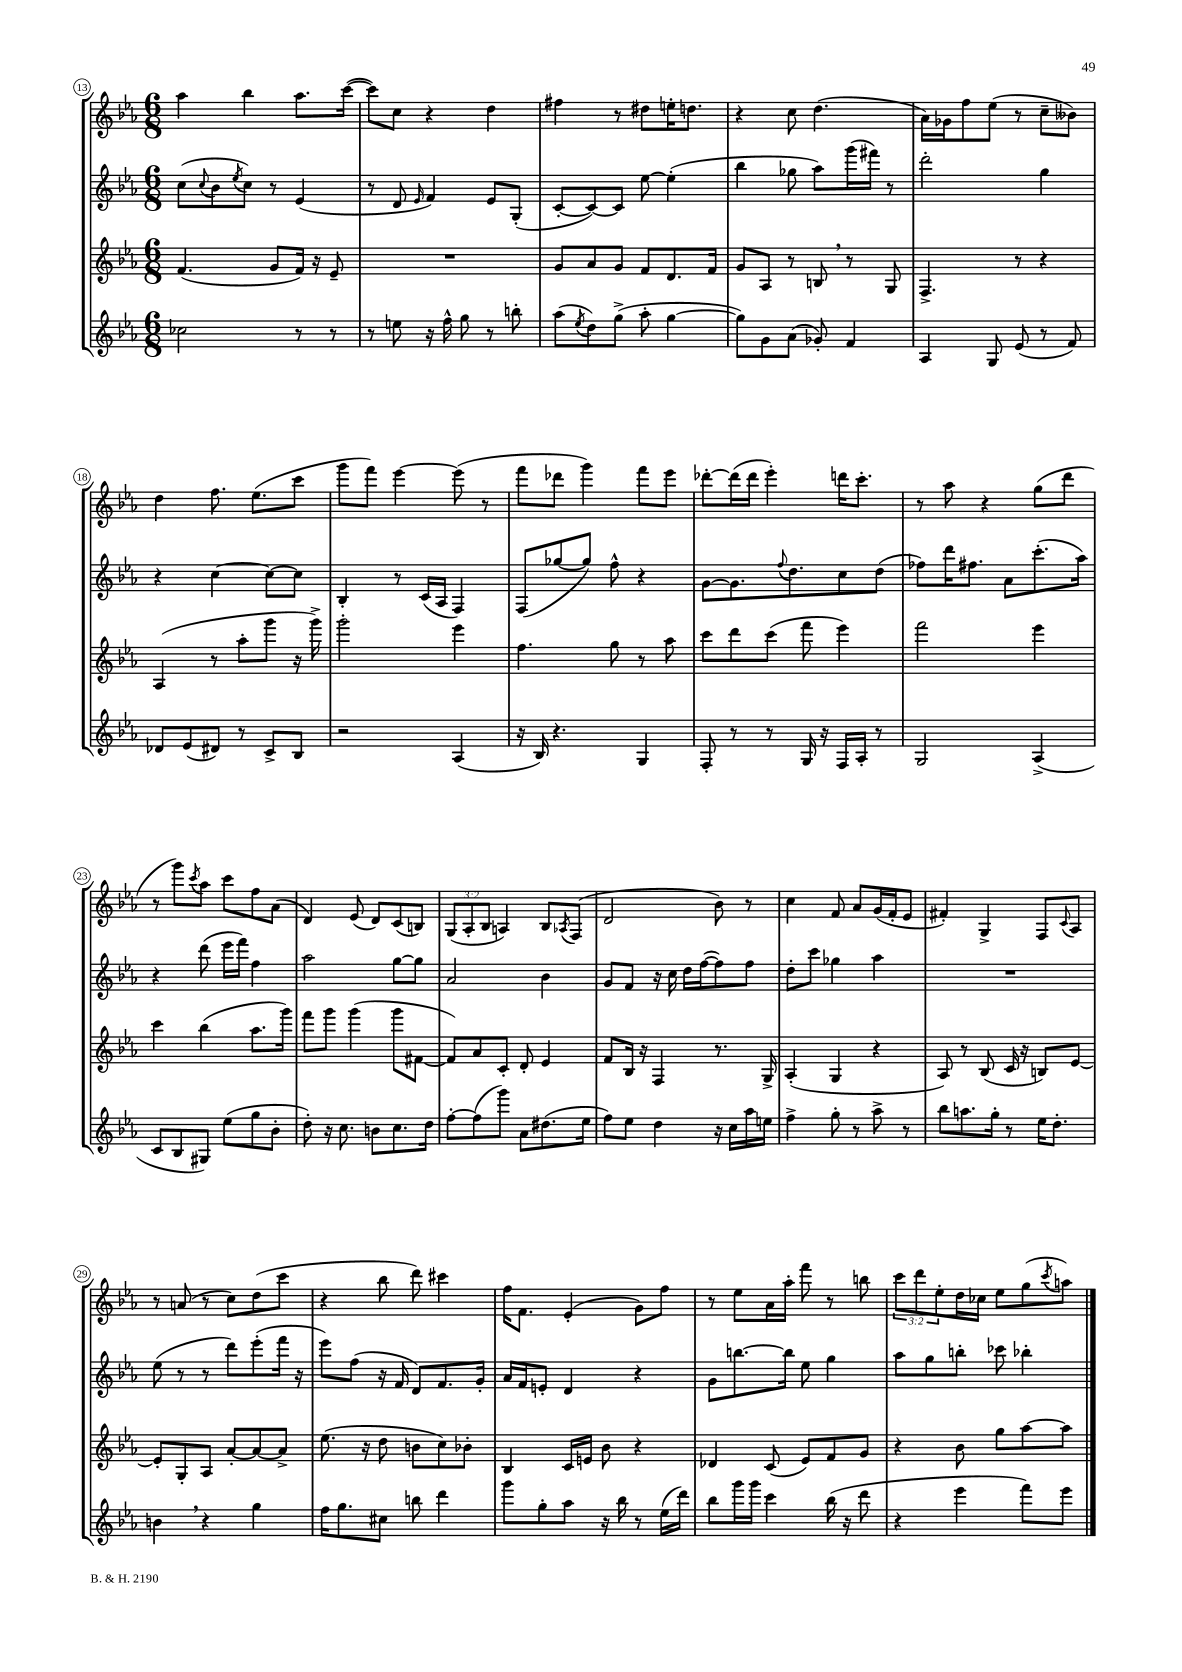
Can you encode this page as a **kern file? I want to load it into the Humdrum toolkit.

**kern	**kern	**kern	**kern
*part4	*part3	*part2	*part1
*staff4	*staff3	*staff2	*staff1
*clefG2	*clefG2	*clefG2	*clefG2
*k[b-e-a-]	*k[b-e-a-]	*k[b-e-a-]	*k[b-e-a-]
*M6/8	*M6/8	*M6/8	*M6/8
=13	=13	=13	=13
2cc-X\	(4.f/	(8cc\L	4aa-\
.	.	8qqcc/	.
.	.	8b-\	.
.	.	8qee-/	.
.	.	8cc\J)	4bb-\
.	8g/L	8r	.
8r	16f/Jk)	(4e-/	8.aa-\L
.	16r	.	.
8r	8e-~/	.	.
.	.	.	([16ccc\Jk
=14	=14	=14	=14
8r	2.r	8r	8ccc\L])
8een\	.	8d/	8cc\J
.	.	16qqe-/	.
16r	.	4f/)	4r
16ff^^\	.	.	.
8gg\	.	.	.
8r	.	8e-/L	4dd\
8bbn'\	.	(8G'/J	.
=15	=15	=15	=15
(8aa-\L	8g/L	[8c'/L	4ff#X\
8qee-/	.	.	.
8dd\)	8a-/	8c/_)	.
(8gg^\J	8g/J	8c/J]	8r
8aa-'\	8f/L	[8ee-\	8dd#X\L
[4gg\	8.d/	(4ee-'\]	16een'\K
.	.	.	8.ddn\J
.	16f/Jk	.	.
=16	=16	=16	=16
8gg\L])	8g/L	4bb-\	4r
8g\	8A-/J	.	.
(8a-\J	8r	8gg-X\	8cc\
8g-X'/)	8Bn,/	8aa-\L)	(4.dd\
4f/	8r	(16ggg\L	.
.	.	16fff#X\JJ)	.
.	8G/	8r	.
=17	=17	=17	=17
4A-/	4.F^/	2ddd'\	16a-\LL)
.	.	.	16g-X\J
.	.	.	8ff\
8G/	.	.	(8ee-\J
(8e-/	8r	.	8r
8r	4r	4gg\	8cc~\L
8f/)	.	.	8b--X\J)
!!LO:LB:g=z
=18	=18	=18	=18
8d-X/L	(4A-/	4r	4dd\
(8e-/	.	.	.
8d#X/J)	8r	[4cc\	8.ff\
8r	8aa-'\L	.	.
.	.	.	(8.ee-\L
8c^/L	8ggg\J	8cc\L_	.
8B-/J	16r	8cc\J]	8ccc\J
.	16ggg^\)	.	.
=19	=19	=19	=19
2r	2ggg'\	4B-'/	8ggg\L
.	.	.	8fff\J)
.	.	8r	[4eee-\
.	.	(16c/LL	.
.	.	16A-/JJ	.
(4A-/	4eee-\	4F/)	(8eee-\]
.	.	.	8r
=20	=20	=20	=20
16r	4.ff\	(8F/L	8fff\L
16B-/)	.	.	.
4.r	.	[8gg-X/	8ddd-X\J
.	.	8gg-/J])	4ggg\)
.	8gg\	8ff^^\	.
4G/	8r	4r	8fff\L
.	8aa-\	.	8eee-\J
=21	=21	=21	=21
8F'/	8ccc\L	[8g\L	[8ddd-X'\L
8r	8ddd\	8.g\]	(16ddd-\L]
.	.	.	16ddd-\JJ
8r	(8ccc\J	.	4eee-'\)
.	.	8qqff/	.
.	.	8.dd\	.
16G/	8fff\	.	.
16r	.	.	.
16F/LL	4eee-\)	8cc\	16dddn\KL
16A-'/JJ	.	.	8.ccc'\J
8r	.	(8dd\J	.
=22	=22	=22	=22
2G/	2fff\	8ff-X\L)	8r
.	.	16ddd\K	8aa-\
.	.	8.ff#X\J	.
.	.	.	4r
.	.	8a-\L	.
(4A-^/	4eee-\	(8.ccc'\	(8gg\L
.	.	.	8ddd\J
.	.	16aa-\Jk)	.
!!LO:LB:g=z
=23	=23	=23	=23
8c/L	4ccc\	4r	8r
8B-/	.	.	8ggg\L)
.	.	.	8qccc/
8G#X/J)	(4bb-\	(8ddd\	8aa-\J
(8ee-\L	.	16eee-\LL	8ccc\L
.	.	16fff\JJ)	.
8gg\	8.aa-\L	4ff\	8ff\
8b-'\J	.	.	(8a-\J
.	16ggg\Jk)	.	.
=24	=24	=24	=24
8dd'\)	8fff\L	2aa-\	4d/)
16r	8ggg\J	.	.
8.cc\	.	.	.
.	(4ggg\	.	(8e-/
8bn\L	.	.	8d/L)
8.cc\	8ggg\L	[8gg\L	(8c/
.	[8f#X\J	8gg\J]	8Bn/J)
16dd\Jk	.	.	.
=25	=25	=25	=25
[8ff'\L	8f#/L])	2a-/	(12G/L
.	.	.	12A-'/
(8ff\]	8a-/	.	.
.	.	.	12B-/J
8ggg\J)	8c'/J	.	4An/)
8a-\L	8d'/	.	.
(8.dd#X\	4e-/	4b-\	8B-/L
.	.	.	8qA-X/
.	.	.	(8F/J
16ee-\Jk	.	.	.
=26	=26	=26	=26
8ff\L)	8f/L	8g/L	2d/
8ee-\J	16B-/Jk	8f/J	.
.	16r	.	.
4dd\	4F/	16r	.
.	.	16cc\	.
.	.	16dd\LL	.
.	.	([16ff\J	.
16r	8.r	8ff\])	8b-\)
16cc\LL	.	.	.
16aa-\	.	8ff\J	8r
16een\JJ	16G^/	.	.
=27	=27	=27	=27
4ff^\	(4A-'/	8dd'\L	4cc\
.	.	8ccc\J	.
8gg'\	4G/	4gg-X\	8f/
8r	.	.	8a-/L
8aa-^\	4r	4aa-\	(16g/L
.	.	.	16f'/J
8r	.	.	8e-/J
=28	=28	=28	=28
8bb-\L	8A-/)	2.r	4f#X'/)
8.aan\	8r	.	.
.	(8B-/	.	4G^/
16gg'\Jk	.	.	.
8r	16c/	.	.
.	16r	.	.
16ee-\KL	8Bn/L)	.	8F/L
8.dd'\J	.	.	.
.	.	.	8qqc/
.	[8e-/J	.	8A-/J
!!LO:LB:g=z
=29	=29	=29	=29
4bn,\	8e-'/L]	(8ee-\	8r
.	8G'/	8r	(8an/
4r	8A-/J	8r	8r
.	[8a-'/L	8ddd\L)	8cc\L)
4gg\	8a-/_	(8eee-'\	(8dd\
.	8a-^/J]	16fff\Jk	8ccc\J
.	.	16r	.
=30	=30	=30	=30
16ff\KL	(8.ee-\	8eee-\L)	4r
8.gg\	.	.	.
.	.	(8ff\J	.
.	16r	.	.
8cc#X\J	8dd\	16r	8bb-\
.	.	16f/	.
8bbn\	8bn\L	8d/L)	8ddd\)
4ddd\	8cc\)	8.f/	4ccc#X\
.	8b-X'\J	.	.
.	.	16g'/Jk	.
=31	=31	=31	=31
8ggg\L	4B-/	16a-/LL	16ff\KL
.	.	16f/J	8.f\J
8gg'\	.	8en'/J	.
8aa-\J	16c/LL	4d/	(4e-'/
.	16en/JJ	.	.
16r	8b-\	.	.
16bb-\	.	.	.
8r	4r	4r	8g\L)
(16ee-\LL	.	.	8ff\J
16ddd\JJ)	.	.	.
=32	=32	=32	=32
8bb-\L	4d-X/	8g\L	8r
16ggg\L	.	[8.bbn\	8ee-\L
16ggg\JJ	.	.	.
4ccc\	(8c/	.	16a-\L
.	.	16bb\Jk]	16aa-'\JJ
.	8e-/L)	8ee-\	8fff\
(16bb-\	8f/	4gg\	8r
16r	.	.	.
8ddd\	8g/J	.	8bbn\
=33	=33	=33	=33
4r	4r	8aa-\L	12ccc\L
.	.	.	12ddd\
.	.	8gg\	.
.	.	.	12ee-'\
4eee-\	8b-\	8bbn'\J	16dd\L
.	.	.	16cc-X\JJ
.	8gg\L	8ccc-X\	8ee-\L
8fff\L)	[8aa-\	4bb-X'\	(8gg\
.	.	.	8qccc/
8eee-\J	8aa-\J]	.	8aan\J)
==	==	==	==
*-	*-	*-	*-
